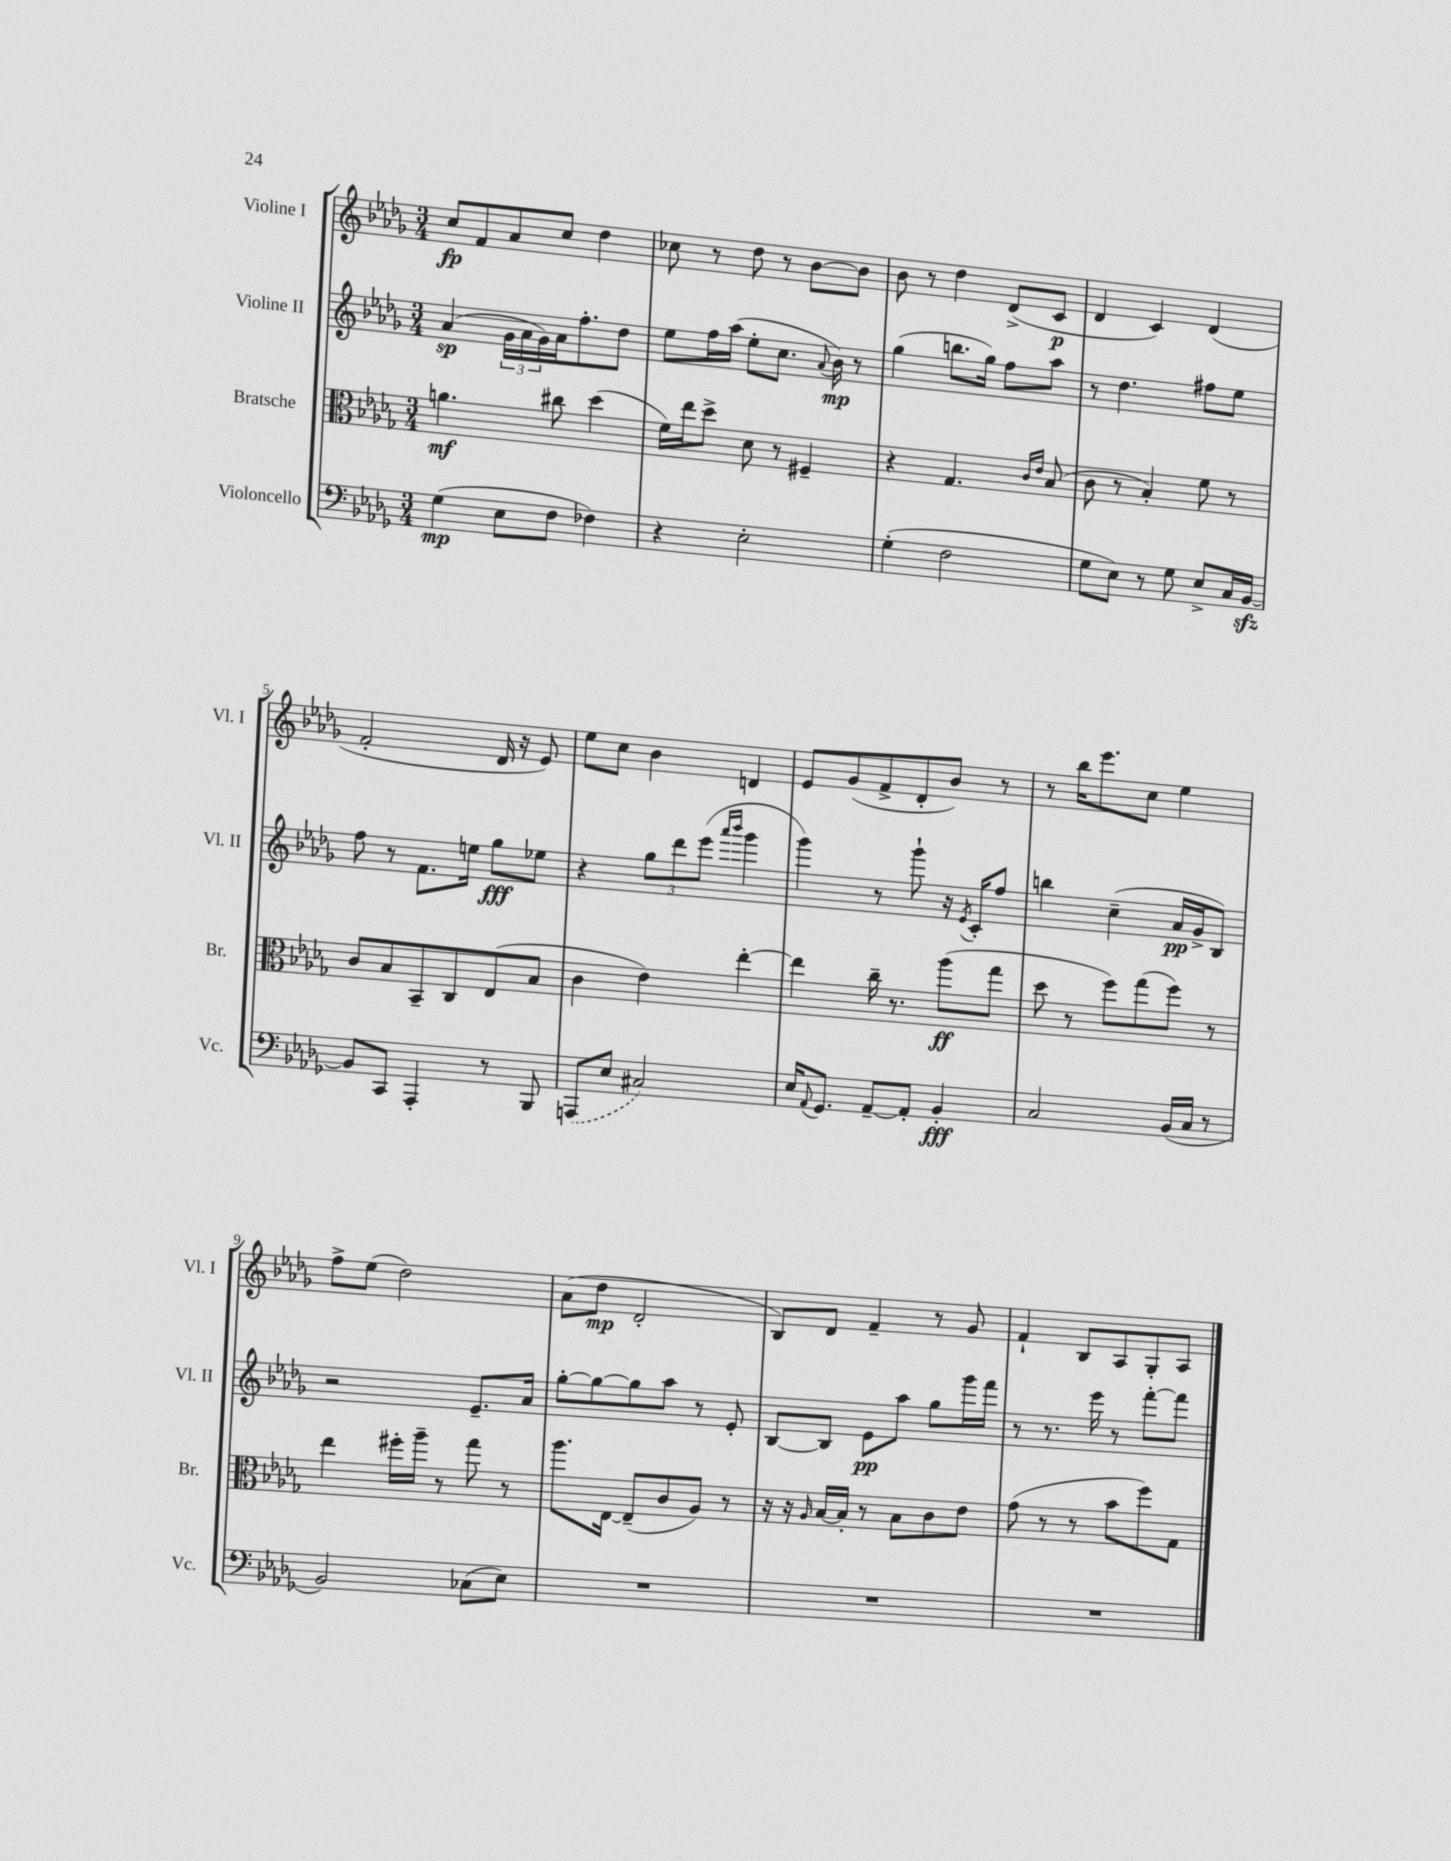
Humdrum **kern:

**kern	**kern	**kern	**kern
*staff4	*staff3	*staff2	*staff1
*clefF4	*clefC3	*clefG2	*clefG2
*k[b-e-a-d-g-]	*k[b-e-a-d-g-]	*k[b-e-a-d-g-]	*k[b-e-a-d-g-]
*M3/4	*M3/4	*M3/4	*M3/4
(4G-	4.a	(4a-	8cc
.	.	.	8f
8E-	.	24g-	8a-
.	.	24a-	.
.	.	24g-)	.
8F	8cc#	16a-	8cc
.	.	8.ff'	.
4F-)	(4dd-	.	4dd-
.	.	8dd-	.
=	=	=	=
4r	16f)	8ee-	8cc-
.	16ee-	.	.
.	8dd-^	16ff	8r
.	.	(16aa-	.
2E-'	8d-	8ee-'	8dd-
.	8r	8.cc	8r
.	4F#~	.	[8b-
.	.	8qqa-	.
.	.	16b-)	.
.	.	8r	8b-]
=	=	=	=
(4G-'	4r	(4gg-	8b-
.	.	.	8r
2F	4.G-	8.bb	4dd-
.	.	16gg-)	.
.	.	8ff	(8d-^
.	16qqc	.	.
.	16qqe-	.	.
.	(8B-	8aa-	8c
=	=	=	=
8G-	8c	8r	4d-
8E-)	8r	4.dd-	.
8r	4B-')	.	4c)
8G-	.	.	.
8E-^	8f	8ff#	(4d-
16C	8r	8ee-	.
[16BB-	.	.	.
=	=	=	=
8BB-]	8c	8ff	2f'
8CC	8B-	8r	.
4AAA-'	8BB-~	8.f	.
.	8C	.	.
.	.	16ee	.
8r	(8E-	8gg-	16d-
.	.	.	16r
8BBB-	8B-	8ee-	8e-)
=	=	=	=
(8AAA	4c	4r	8ee-
8E-	.	.	8cc
2C#)	4e-)	12gg-	4b-
.	.	12ddd-	.
.	.	(12eee-	.
.	.	16qqaaa-	.
.	.	16qqbbb-	.
.	[4ee-'	4ggg-	4d
=	=	=	=
16E-	4ee-]	4ggg-)	8e-
8qqAA-	.	.	.
8.GG-	.	.	.
.	.	.	(8g-
[8AA-~	16cc~	8r	8f^
.	8.r	.	.
8AA-']	.	8ggg-`	8d-'
4BB-'	(8aa-	16r	8b-)
.	.	8qe-	.
.	.	16c'	.
.	8gg-	8ff	8r
=	=	=	=
2C	8dd-	4bb	8r
.	8r	.	16bb-
.	.	.	8.eee-
.	8ff)	(4cc~	.
.	(8gg-	.	8cc
(16BB-	8ff)	16a-	4ee-
16C	.	16g-^	.
8r	8r	8B-)	.
=	=	=	=
2BB-)	4ee-	2r	8ff^
.	.	.	(8ee-
.	16ff#'	.	2dd-)
.	16aa-~	.	.
.	8r	.	.
(8C-	8gg-	8.e-~	.
8E-)	8r	.	.
.	.	16a-	.
=	=	=	=
2.r	8.aa-	[8gg-'	(8a-
.	.	8gg-_	8dd-
.	[16E-	.	.
.	(8E-~]	8gg-]	2d-'
.	8c	8aa-	.
.	8A-)	8r	.
.	8r	8e-'	.
=	=	=	=
2.r	16r	[8B-	8B-)
.	16r	.	.
.	16qqA-	.	.
.	[16B-	8B-]	8d-
.	16B-']	.	.
.	8r	8e-	4f~
.	8B-	8aa-	.
.	8c	8gg-	8r
.	8e-	16ggg-	8g-
.	.	16fff	.
=	=	=	=
2.r	(8g-	8r	4f`
.	8r	8.r	.
.	8r	.	8B-
.	.	16eee-	.
.	8b-	8r	8A-
.	8ff)	[8fff'	8G-'
.	8G-	8fff]	8A-
==	==	==	==
*-	*-	*-	*-
